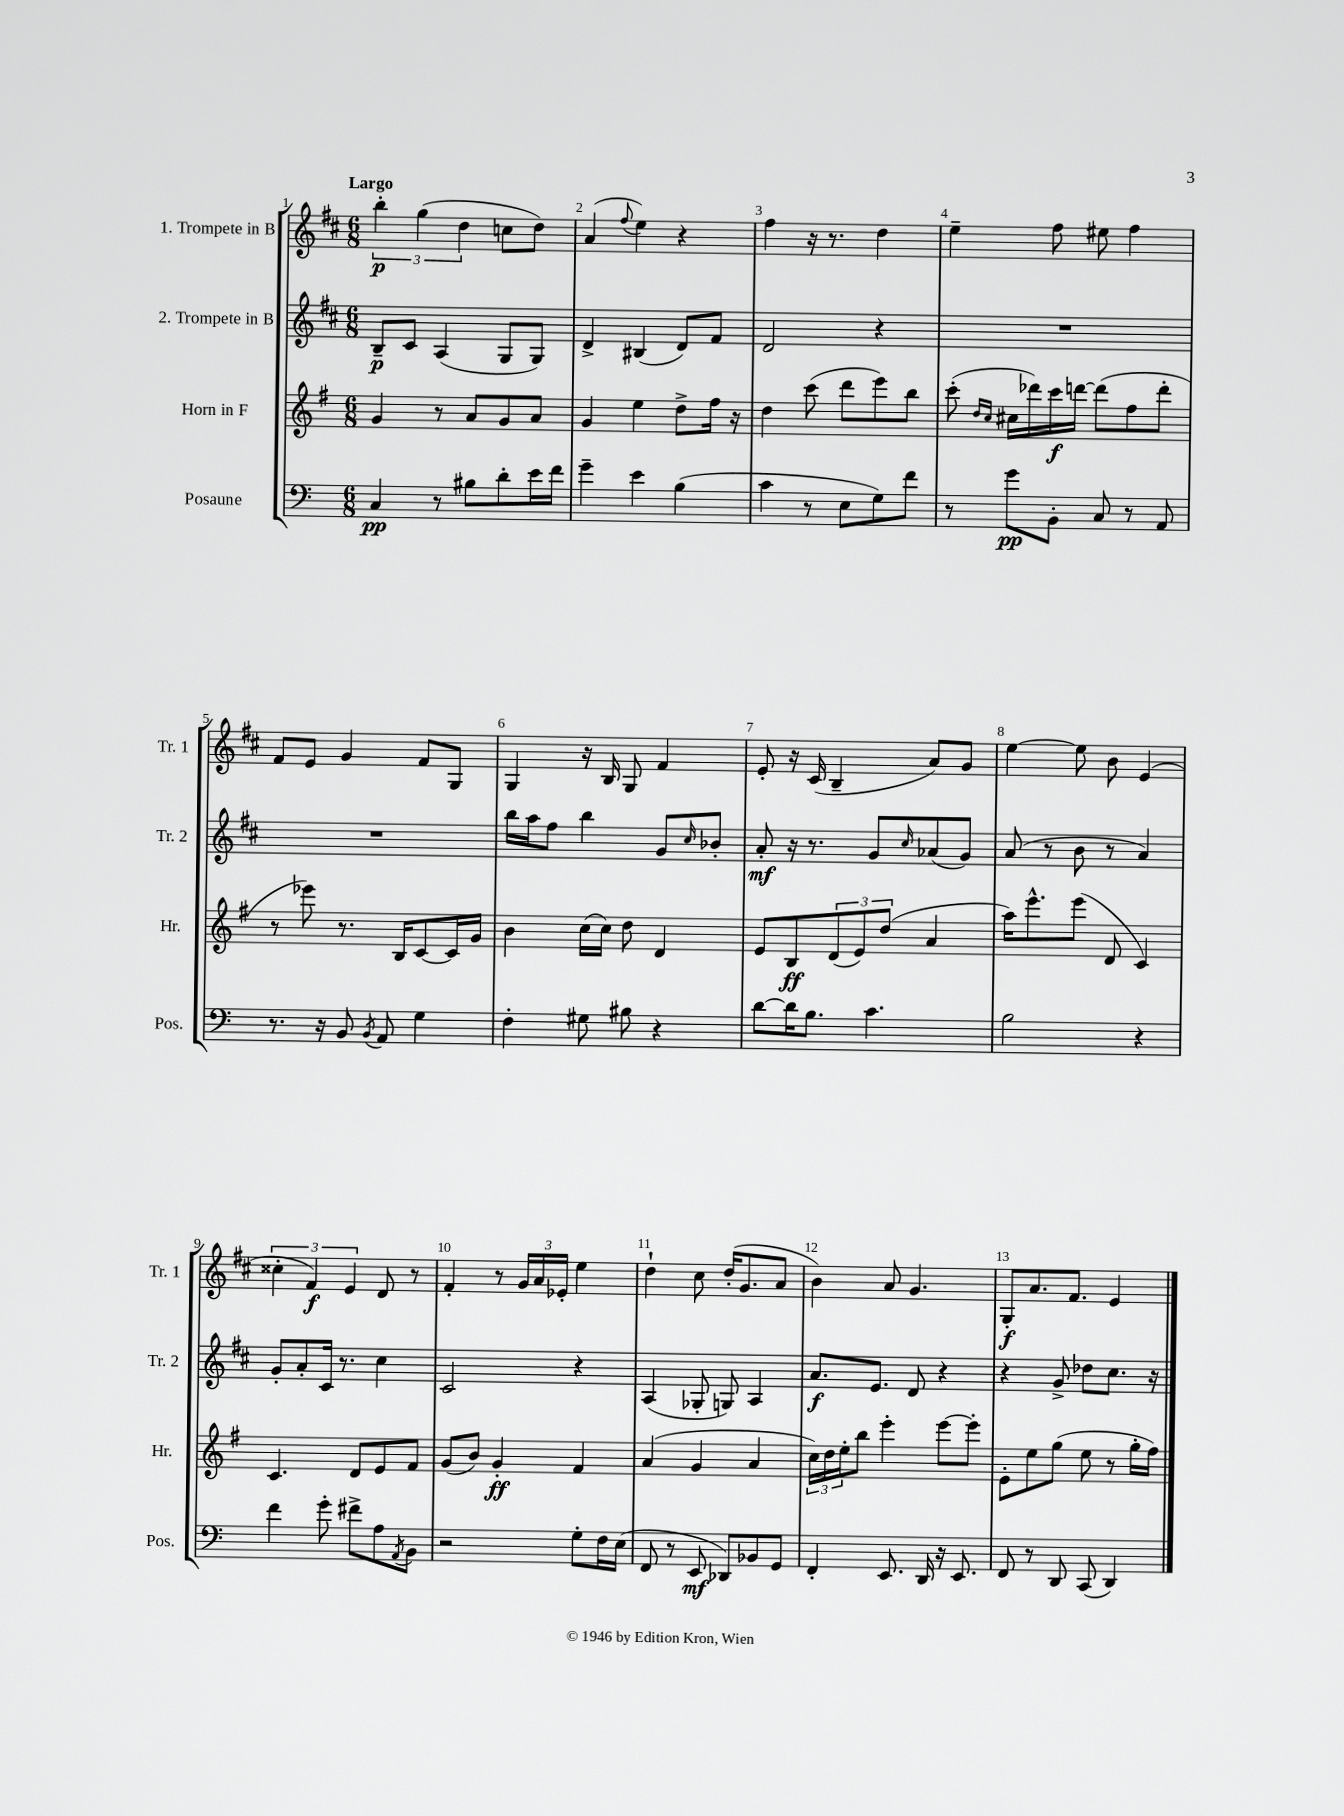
<<
\new StaffGroup <<
\new Staff = "s0" \with { instrumentName = "1. Trompete in B" shortInstrumentName = "Tr. 1" } {
    \clef treble \key d \major \numericTimeSignature \time 6/8 \tempo "Largo"
    \tuplet 3/2 { b''4-.\p g''4( d''4 } c''8 d''8) |
    a'4( \appoggiatura { fis''8 } e''4) r4 |
    fis''4 r16 r8. d''4 |
    e''4-- fis''8 eis''8 fis''4 |
    fis'8 e'8 g'4 fis'8 g8 |
    g4 r16 b16 g8 fis'4 |
    e'8-. r16 cis'16( b4-- a'8) g'8 |
    e''4~ e''8 b'8 e'4( |
    \tuplet 3/2 { cisis''4-. fis'4\f) e'4 } d'8 r8 |
    fis'4-. r8 \tuplet 3/2 { g'16 a'16 ees'16-. } e''4 |
    d''4-! cis''8 d''16-.( g'8. a'8 |
    b'4) a'8 g'4. |
    g8-.\f a'8. fis'8. e'4 \bar "|." |
}
\new Staff = "s1" \with { instrumentName = "2. Trompete in B" shortInstrumentName = "Tr. 2" } {
    \clef treble \key d \major \numericTimeSignature \time 6/8
    b8--\p cis'8 a4( g8 g8) |
    d'4-> bis4( d'8) fis'8 |
    d'2 r4 |
    R2. |
    R2. |
    b''16 a''16 fis''8 b''4 g'8 \grace { cis''16 } bes'8-. |
    a'8-.\mf r16 r8. g'8 \grace { cis''16 } aes'8( g'8) |
    a'8( r8 b'8 r8 a'4) |
    g'8-. a'8-. cis'16 r8. cis''4 |
    cis'2 r4 |
    a4( ges8-. g8) a4 |
    a'8.\f e'8. d'8 r4 |
    r4 g'8-> des''8 cis''8. r16 \bar "|." |
}
\new Staff = "s2" \with { instrumentName = "Horn in F" shortInstrumentName = "Hr." } {
    \clef treble \key g \major \numericTimeSignature \time 6/8
    g'4 r8 a'8 g'8 a'8 |
    g'4 e''4 d''8-> fis''16 r16 |
    d''4 c'''8( d'''8 e'''8) b''8 |
    c'''8-.( \grace { d''16 c''16 } cis''16 des'''16) c'''16\f d'''16~ d'''8( fis''8 d'''8-. |
    r8 ees'''8) r8. b16 c'8~ c'16 g'16 |
    b'4 c''16( c''16) d''8 d'4 |
    e'8 b8\ff \tuplet 3/2 { d'8( e'8) d''8( } a'4 |
    a''16) e'''8.-^ e'''8( d'8 c'4) |
    c'4. d'8 e'8 fis'8 |
    g'8( b'8) g'4-.\ff fis'4 |
    a'4( g'4 a'4 |
    \tuplet 3/2 { c''16) d''16 e''16-. } b''8 e'''4-. e'''8~ e'''8-. |
    e'8-. e''8 g''8( e''8 r8 g''16-. fis''16) \bar "|." |
}
\new Staff = "s3" \with { instrumentName = "Posaune" shortInstrumentName = "Pos." } {
    \clef bass \key c \major \numericTimeSignature \time 6/8
    c4\pp r8 bis8 d'8-. e'16 f'16 |
    g'4-- e'4 b4( |
    c'4 r8 e8 g8) f'8 |
    r8 g'8\pp b,8-. c8 r8 a,8 |
    r8. r16 b,8 \acciaccatura { b,8 } a,8 g4 |
    f4-. gis8 bis8 r4 |
    d'8~ d'16 b8. c'4. |
    b2 r4 |
    f'4 g'8-. fis'8-> a8 \acciaccatura { a,8 } b,8 |
    r2 g8-. f16 e16( |
    f,8 r8 e,8\mf des,8) bes,8 g,8 |
    f,4-. e,8. d,16 r16 e,8. |
    f,8 r8 d,8 c,8( d,4) \bar "|." |
}
>>
>>
\layout { \context { \Score \override BarNumber.break-visibility = ##(#f #t #t) barNumberVisibility = #all-bar-numbers-visible } }
